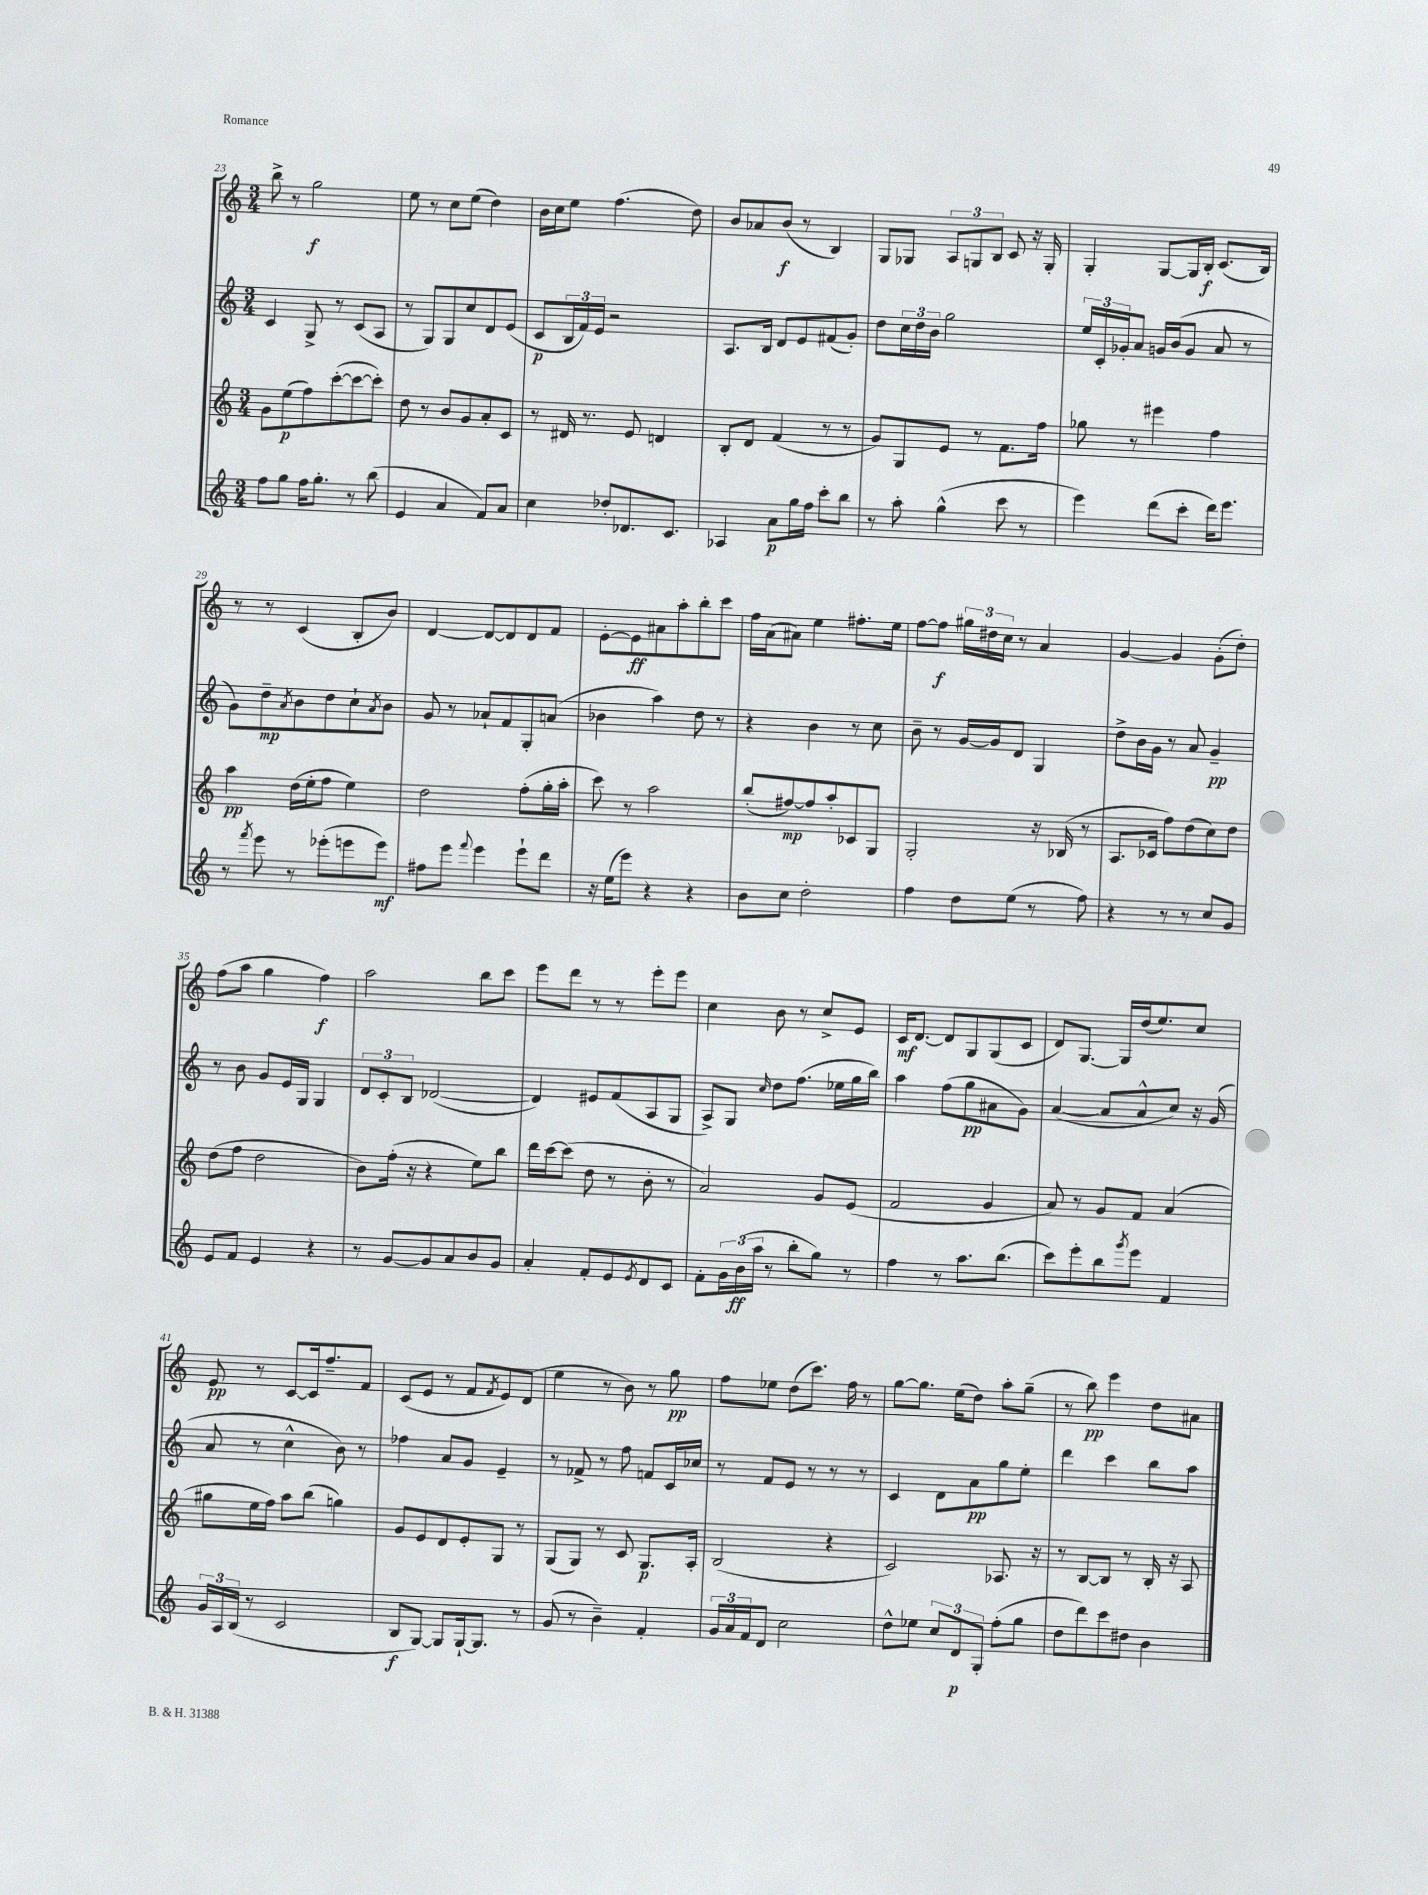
<<
\new StaffGroup <<
\new Staff = "s0" {
    \clef treble \key c \major \numericTimeSignature \time 3/4
    b''8-> r8 g''2\f |
    e''8 r8 c''8 e''8( d''4) |
    b'16 c''16 e''8 f''4.( d''8) |
    b'8 aes'8 b'8\f( r8 b4) |
    g8 ges8 \tuplet 3/2 { a8 g8 b8 } c'8 r16 g16-. |
    g4-. g8~ g16 b16-.\f c'8.( b16) |
    r8 r8 c'4( b8-. b'8) |
    d'4~ d'8~ d'8 d'8 f'8 |
    e'8~-. e'8\ff ais'8 a''8-. b''8-. c'''8 |
    f''16 a'16( ais'8) e''4 fis''8.-. e''16 |
    f''8~ f''8\f \tuplet 3/2 { gis''16 dis''16 c''16 } r8 a'4 |
    g'4~ g'4 g'8-.( d''8-.) |
    f''8( a''8 g''4 f''4\f) |
    a''2 b''8 c'''8 |
    e'''8 d'''8 r8 r8 e'''8-. e'''8 |
    c''4 b'8 r8 c''8-> e'8 |
    c'16\mf d'8.~ d'8 g8 g8( c'8 |
    d'8) g8.~ g16 d''16( e''8.) c''8 |
    e'8\pp r8 c'8~ c'16 f''8.-- f'8 |
    c'8( e'8 r8 f'8 \acciaccatura { f'8 } e'8) d'8( |
    e''4 r8 b'8) r8 g''8\pp |
    f''8 ees''8 d''8( c'''8.) f''16 r8 |
    g''8~ g''8. e''16( d''8) a''8-. g''8--( |
    r8 b''8\pp) e'''4 d''8 ais'8 \bar "|." |
}
\new Staff = "s1" {
    \clef treble \key c \major \numericTimeSignature \time 3/4
    c'4 g8-> r8 c'8( a8 |
    r8 g8) g8 c''8 d'8 e'8( |
    c'8\p \tuplet 3/2 { b16 f'16) e'16 } r2 |
    a8. b16 d'8 e'8 fis'8( g'8-.) |
    d''8 \tuplet 3/2 { c''16 d''16 b'16 } g''2 |
    \tuplet 3/2 { e''16 c'16-. ges'16-. } a'8 g'16 b'16( g'8 a'8 r8 |
    g'8) d''8--\mp \acciaccatura { a'8 } b'8 d''8 c''8-! \acciaccatura { a'8 } b'8 |
    g'8 r8 aes'8-! f'8 g8-. a'8( |
    bes'4 a''4) d''8 r8 |
    r4 b'4 r8 c''8 |
    b'8-- r8 g'16~ g'16 d'8 g4 |
    d''8-> b'16 g'16 r8 a'8 g'4--\pp |
    r8 b'8 g'8 e'16 g16 g4 |
    \tuplet 3/2 { d'8 c'8-. b8 } des'2~( |
    des'4) eis'8 f'8( a8 g8 |
    a8->) g8 \grace { c''16 } d''8 f''8.( ees''16 g''16 b''16) |
    a''4 f''8( g''8\pp ais'8 g'8) |
    a'4~( a'8 a'8-^ c''8) r16 g'16( |
    a'8 r8 c''4-^ b'8) r8 |
    fes''4 a'8 g'8 e'4-- |
    r8 fes'8-> r8 f''8 f'8 c'16 ces''16 |
    r8 f'8 e'8 r8 r8 r8 |
    c'4 d'8 a'8\pp g''8 e''8-. |
    d'''4 c'''4 b''8 a''8 \bar "|." |
}
\new Staff = "s2" {
    \clef treble \key c \major \numericTimeSignature \time 3/4
    g'8 e''8\p( f''8) c'''8~-.( c'''8~ c'''8-.) |
    d''8 r8 b'8 g'8 a'8-. c'8 |
    r8 dis'16 r8. e'8 d'4 |
    b8-. d'8 f'4( r8 r8 |
    g'8) g8 e'8 r8 f'8. f''16 |
    ges''8 r8 eis'''4 f''4 |
    a''4\pp d''16( e''16-. f''8 e''4) |
    d''2 f''8-.( g''16-. a''16-. |
    c'''8) r8 a''2 |
    b''8-.( fis''8~\mp) fis''8 a''8-. ces'8 g8 |
    g2-. r16 bes16( r8 |
    a8. ces'16 f''8) d''8( c''8) d''8 |
    d''8( f''8 d''2 |
    b'8) f''16-.( r16 r4 e''8) b''8 |
    d'''16 c'''16~ c'''8( d''8 r8 b'8-. r8 |
    a'2) g'8 e'8( |
    f'2 g'4 |
    a'8) r8 g'8 f'8 a'4( |
    gis''8 e''16 f''16) a''8 b''8( g''4) |
    g'8 e'8 d'8 e'8-. g8 r8 |
    g8( g8) r8 c'8 g8.\p a16-. |
    b2( r4 |
    c'2) aes8. r16 |
    r8 b8~ b8 r8 b16-. r16 a8 \bar "|." |
}
\new Staff = "s3" {
    \clef treble \key c \major \numericTimeSignature \time 3/4
    f''8 g''8 f''16 g''8.-. r8 b''8( |
    e'4 a'4 f'8) a'8 |
    c''4 des''8-. des'8. c'8. |
    aes4 a'8\p g''16 f''16 c'''8-. b''8 |
    r8 a''8-. g''4-^( c'''8 r8 |
    e'''4) d'''8( c'''8-. d'''16) e'''8. |
    r8 \acciaccatura { f'''8 } e'''8 r8 ees'''8-.( e'''8 e'''8\mf) |
    fis''8 e'''8 \appoggiatura { f'''8 } e'''4 e'''8-! d'''8 |
    r16 e''16( e'''8) r4 r4 |
    b'8 c''8 d''2-. |
    f''4 d''8 e''8( r8 f''8) |
    r4 r8 r8 c''8 g'8 |
    e'8 f'8 e'4 r4 |
    r8 g'8~ g'8 a'8 b'8 g'8 |
    a'4-. f'8-. e'8 \acciaccatura { e'8 } d'8 c'8 |
    f'8-. \tuplet 3/2 { g'16 b'16\ff( a''16 } r8 b''8-. g''8) r8 |
    f''4 r8 a''8. b''8.( |
    c'''8) e'''8-. b''8 \acciaccatura { g'''8 } e'''8 f'4 |
    \tuplet 3/2 { g'16 a16 b16( } r8 c'2 |
    b8\f g8~) g8 g16~-! g8. r8 |
    g'8( r8 b'4--) f'4-. |
    \tuplet 3/2 { g'16 a'16 f'16 } d'8 c''2 |
    d''8-^ ees''8 \tuplet 3/2 { c''8 d'8\p g8-. } f''8-.( g''8 |
    d''8 d'''8) c'''8 dis''8 b'4 \bar "|." |
}
>>
>>
\layout { \context { \Score currentBarNumber = #23 } }
